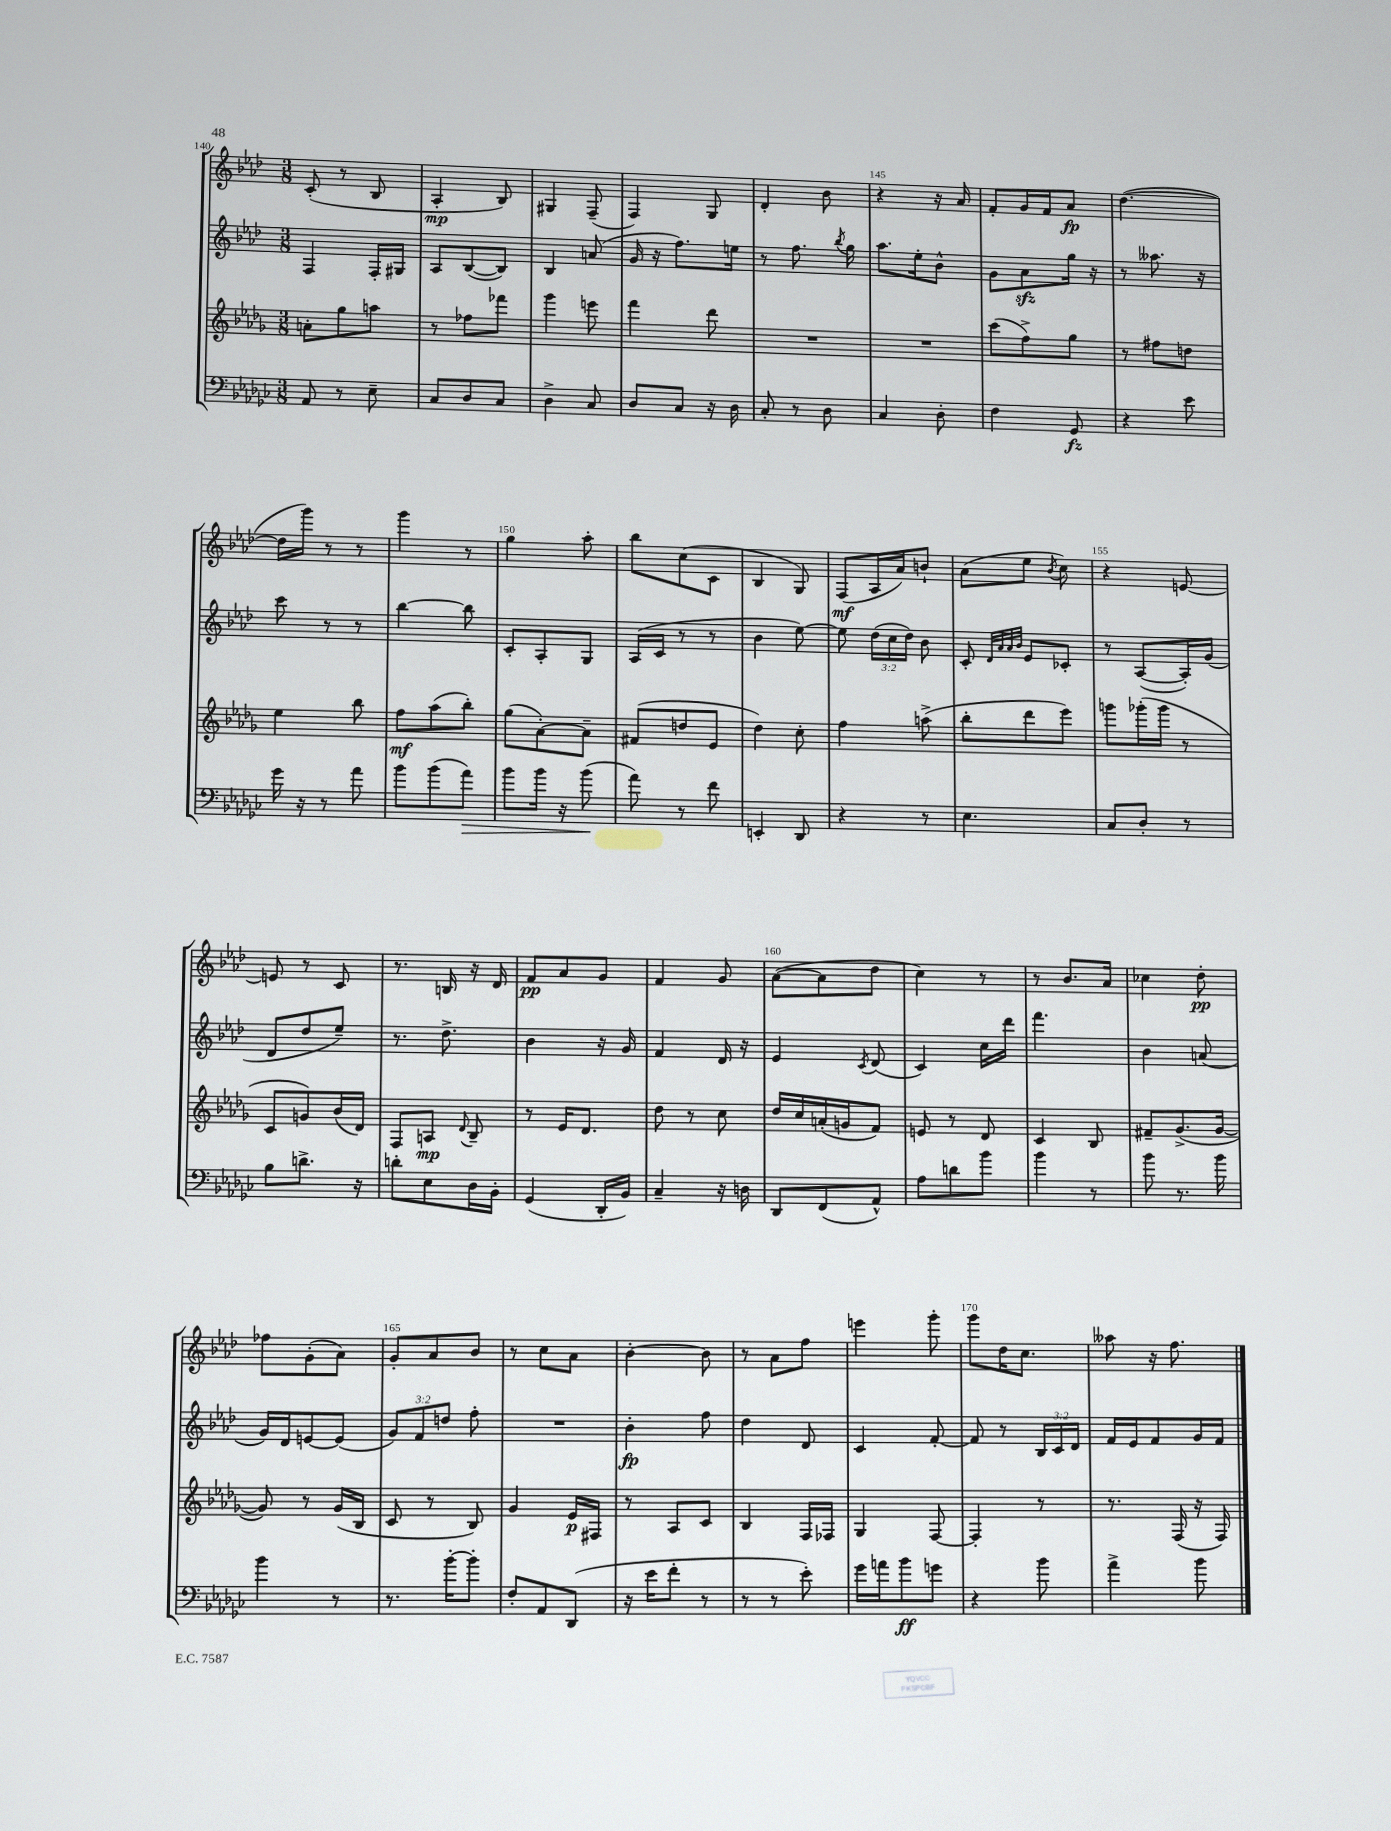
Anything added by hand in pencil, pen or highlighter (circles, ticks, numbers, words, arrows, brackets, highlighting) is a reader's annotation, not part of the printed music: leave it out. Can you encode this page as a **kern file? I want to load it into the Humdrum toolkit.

**kern	**kern	**kern	**kern
*staff4	*staff3	*staff2	*staff1
*clefF4	*clefG2	*clefG2	*clefG2
*k[b-e-a-d-g-c-]	*k[b-e-a-d-g-]	*k[b-e-a-d-]	*k[b-e-a-d-]
*M3/8	*M3/8	*M3/8	*M3/8
8AA-	8a'	4F	(8c'
8r	8gg-	.	8r
8E-~	8aa	16F'	8B-
.	.	16G#	.
=	=	=	=
8C-	8r	8A-	4A-'
8D-	8ff-	([8B-	.
8C-	8fff-	8B-])	8B-)
=	=	=	=
4D-^	4ggg-	4B-	4G#
8C-	8eee	(8a	(8F~
=	=	=	=
8D-	4fff	16g	4F)
.	.	16r	.
8C-	.	8.ff)	.
16r	8ddd-	.	8G
16D-	.	16ee	.
=	=	=	=
8C-'	4.r	8r	4d-'
8r	.	8.ff	.
8D-	.	.	8b-
.	.	8qbb-	.
.	.	16gg	.
=	=	=	=
4C-	4.r	8.aa-	4r
.	.	16ee-'	.
8D-'	.	8b-^^	16r
.	.	.	16a-
=	=	=	=
4F	(8ccc	8g	8f'
.	8ff^)	8a-	16g
.	.	.	16f
8GG-	8gg-	16gg	8a-
.	.	16r	.
=	=	=	=
4r	8r	8r	([4.dd-
.	8ff#	8.aa--	.
8e-	8dd	.	.
.	.	16r	.
=	=	=	=
16g-	4ee-	8ccc	16dd-]
16r	.	.	16ggg)
8r	.	8r	8r
8a-	8bb-	8r	8r
=	=	=	=
8b-	8ff	[4bb-	4ggg
(8b-	(8aa-	.	.
8a-)	8bb-')	8bb-]	8r
=	=	=	=
8b-	(8gg-	8c'	4gg
16b-	[8a-')	8A-'	.
16r	.	.	.
(8b-	8a-~]	8G	8aa-'
=	=	=	=
8a-)	(8f#	(16A-	8bb-
.	.	16c	.
8r	8dd	8r	(8cc
8f	8e-	8r	8c
=	=	=	=
4EE'	4dd-)	4b-	4B-
8DD-	8cc'	[8ee-)	8G)
=	=	=	=
4r	4ff	8ee-]	(8F
.	.	(24dd-	16A-
.	.	24cc	.
.	.	.	16a-)
.	.	24dd-)	.
8r	(8aa^	8b-	8b`
=	=	=	=
4.E-	8bb-'	8c'	(8a-
.	.	32qqd-	.
.	.	32qqa-	.
.	.	32qqa-	.
.	.	32qqb-	.
.	8ddd-	8e-	8ee-
.	.	.	8qb-
.	8eee-)	8c-'	8cc)
=	=	=	=
8C-	8ggg	8r	4r
8D-'	(16ggg-'	([8A-	.
.	16ggg-	.	.
8r	8r	16A-'])	[8e
.	.	(16g	.
=	=	=	=
8B-	8c	8d-	8e]
8.d^	8g)	8dd-	8r
.	(16b-	8ee-~)	8c
16r	16d-)	.	.
=	=	=	=
8d'	8F	8.r	8.r
8E-	8A	.	.
.	.	8.dd-^	16B
.	8qqd-	.	.
16D-	8B-~	.	16r
16BB-'	.	.	16d-
=	=	=	=
(4GG-	8r	4b-	8f
.	16e-	.	8a-
.	8.d-	.	.
16DD-'	.	16r	8g
16BB-)	.	16g	.
=	=	=	=
4C-~	8dd-	4f	4f
.	8r	.	.
16r	8cc	16d-	8g
16D	.	16r	.
=	=	=	=
8DD-	16dd-	4e-	([8a-
.	16cc	.	.
(8FF	(16a'	.	8a-]
.	16g	.	.
.	.	8qc	.
8AA-^^)	8f)	(8d-	8dd-
=	=	=	=
8A-	8e	4c)	4cc)
8d	8r	.	.
8b-	8d-	16cc	8r
.	.	16ddd-	.
=	=	=	=
4b-	4c	4.fff	8r
.	.	.	8.b-
8r	8B-	.	.
.	.	.	16a-
=	=	=	=
8b-	8f#~	4b-	4cc-
8.r	(8.g-^	.	.
.	.	(8a	8dd-'
16b-	[16g-	.	.
=	=	=	=
4b-	8g-])	16g)	8ff-
.	.	16d-	.
.	8r	[8e	(8g'
8r	(16g-	(8e]	8a-)
.	16B-	.	.
=	=	=	=
8.r	8c	12g)	8g'
.	.	12f	.
.	8r	.	8a-
.	.	12dd	.
[16b-'	.	.	.
8b-']	8B-)	8ff'	8b-
=	=	=	=
8F'	4g-	4.r	8r
8AA-	.	.	8cc
(8DD-	16e-	.	8a-
.	16F#	.	.
=	=	=	=
16r	8r	4b-'	[4b-'
16e-	.	.	.
8f'	8A-	.	.
8r	8c	8ff	8b-]
=	=	=	=
8r	4B-	4dd-	8r
8r	.	.	8a-
8e-')	16F	8d-	8ff
.	16F-	.	.
=	=	=	=
16g-	4G-	4c	4eee
16a	.	.	.
8b-	.	.	.
8g	[8F	[8f'	8ggg'
=	=	=	=
4r	4F']	8f]	8ggg
.	.	8r	16dd-
.	.	.	8.cc
8b-	8r	24B-	.
.	.	24c	.
.	.	24d-	.
=	=	=	=
4a-^	8.r	16f	8aa--
.	.	16e-	.
.	.	8f	16r
.	(16F	.	8.ff
8b-	16r	16g	.
.	16F)	16f	.
==	==	==	==
*-	*-	*-	*-
